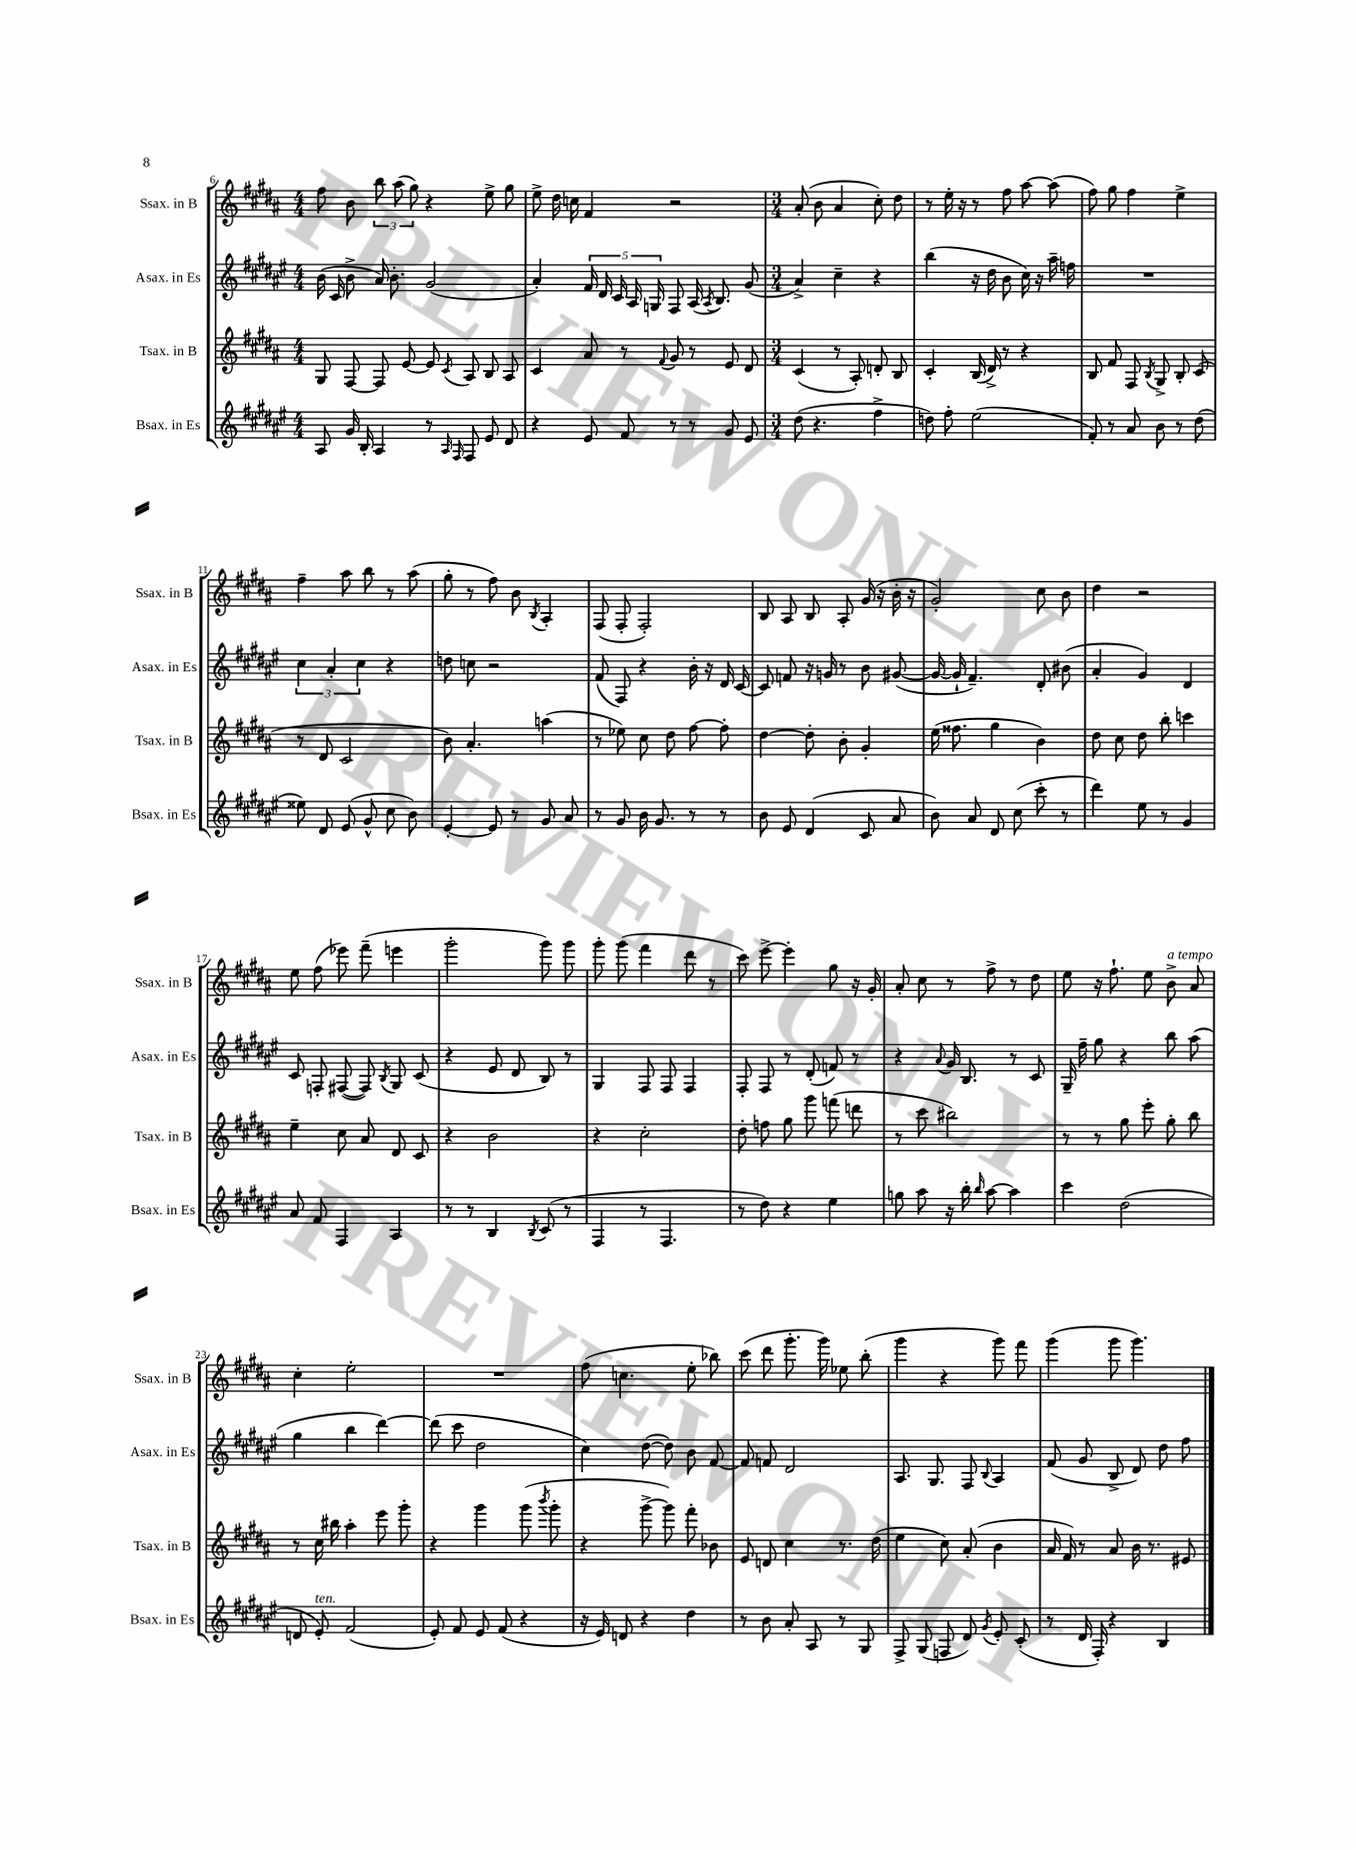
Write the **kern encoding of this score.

**kern	**kern	**kern	**kern
*staff4	*staff3	*staff2	*staff1
*clefG2	*clefG2	*clefG2	*clefG2
*k[f#c#g#d#a#e#]	*k[f#c#g#d#a#]	*k[f#c#g#d#a#e#]	*k[f#c#g#d#a#]
*M4/4	*M4/4	*M4/4	*M4/4
8A#/	8G#/	(16b\	8ff#\
.	.	16c#/	.
16g#/	[8F#/	8b^\	8b\
16B'/	.	.	.
4A#/	8F#/]	16a#/)	12bb\
.	.	8.b'\	.
.	.	.	(12aa#\
.	[8e/	.	.
.	.	.	12gg#\)
8r	8e/]	(2g#/	4r
16qqA#/	.	.	.
16qqF#/	8qc#/	.	.
8F#/	8A#/	.	.
8e#/	8B/	.	8ee^\
8d#/	8A#/	.	8gg#\
=	=	=	=
4r	4c#/	4a#'/)	8ee^\
.	.	.	16dd#\
.	.	.	16cc\
8e#/	8a#/	20f#/	4f#/
.	.	20d#/	.
.	.	20c#/	.
8f#/	8r	.	.
.	.	20A#/	.
.	.	20G/	.
.	8qqf#/	.	.
8r	8g#/	8F#/	2r
8r	8r	(16A#/	.
.	.	8qA#/	.
.	.	8.B/)	.
8g#/	8e/	.	.
8e#/	8d#/	(8g#/	.
=	=	=	=
*M3/4	*M3/4	*M3/4	*M3/4
(8dd#\	(4c#/	4a#^/)	(8a#'/
4.r	.	.	8b\
.	8r	4cc#~\	4a#/
.	8A#'/)	.	.
4ff#^\	8d'/	4r	8cc#'\)
.	8B/	.	8dd#\
=	=	=	=
8dd\)	4c#'/	(4bb\	8r
8ff#'\	.	.	16ee'\
.	.	.	16r
(2ee#\	(16B/	16r	8r
.	16d#^/)	16dd#\	.
.	8r	8b\	8ff#\
.	4r	16cc#\)	[8aa#\
.	.	16r	.
.	.	16aa#~\	(8aa#\]
.	.	16ff\	.
=	=	=	=
8f#'/)	8B/	2.r	8ff#\)
8r	8f#/	.	8gg#\
8a#/	8F#/	.	4ff#\
.	8qB/	.	.
8b\	8G#^/	.	.
8r	8B'/	.	4ee^\
(8dd#\	(8c#/	.	.
=	=	=	=
8ee##\)	8r	6cc#\	4ff#~\
8d#/	8d#/	.	.
.	.	6a#'/	.
(8e#/	2c#/	.	8aa#\
.	.	6cc#\	.
8g#^^/	.	.	8bb\
8cc#\	.	4r	8r
8b\)	.	.	(8aa#\
=	=	=	=
[4e#'/	8b\)	8dd\	8gg#'\
.	4.a#'/	8cc\	8r
8e#/]	.	2r	8ff#\)
8r	.	.	8b\
.	.	.	8qB/
8g#/	(4aa\	.	4A#'/
8a#/	.	.	.
=	=	=	=
8r	8r	(8f#/	(8F#/
8g#/	8ee-\)	8F#/)	8F#'/
16b\	8cc#\	4r	2F#'/)
8.g#/	.	.	.
.	8dd#\	.	.
8r	[8ff#\	16b'\	.
.	.	16r	.
8r	8ff#'\]	16d#/	.
.	.	[16c#/	.
=	=	=	=
8b\	[4dd#\	8c#/]	8B/
8e#/	.	8f/	8A#/
(4d#/	8dd#'\]	16r	8B/
.	.	16g/	.
.	8b'\	8r	8A#'/
8c#/	4g#'/	8b\	(16g#/
.	.	.	16r
8a#/	.	([8g#/	16b'\
.	.	.	16r
=	=	=	=
8b\)	(16ee\	16g#/_	2g#'/)
.	8.ff##\	16g#`/]	.
8a#/	.	4.f#~/)	.
8d#/	4gg#\	.	.
(8cc#\	.	.	.
8ccc#'\	4b\)	8d#'/	8cc#\
8r	.	(8b#\	8b\
=	=	=	=
4ddd#\)	8dd#\	4a#'/	4dd#\
.	8cc#\	.	.
8ee#\	8dd#\	4g#/)	2r
8r	8bb'\	.	.
4g#/	4ccc\	4d#/	.
=	=	=	=
8a#/	4ee~\	8c#/	8ee\
8f#/	.	8F'/	(8ff#\
4F#/	8cc#\	([8F#/	8eee-\)
.	8a#/	8F#/])	(8fff#~\
.	.	8qB/	.
4A#/	8d#/	8G#/	4eee\
.	8c#/	(8c#/	.
=	=	=	=
8r	4r	4r	2ggg#'\
8r	.	.	.
4B/	2b\	8e#/	.
.	.	8d#/	.
8qB/	.	.	.
(8c#/	.	8B/)	8ggg#\)
8r	.	8r	8ggg#\
=	=	=	=
4F#/	4r	4G#/	8ggg#'\
.	.	.	(8ggg#\
8r	2cc#'\	8F#/	4fff#\
4.F#/	.	8F#/	.
.	.	4F#/	8ddd#\
.	.	.	8r
=	=	=	=
8r	8dd#'\	8F#'/	8ccc#\)
8dd#\)	8ff\	8F#/	[8eee^\
4r	8gg#\	8r	4eee'\]
.	8ggg#\	(8d#'/	.
4ee#\	(8fff\	8f/)	8gg#\
.	8ddd\	8r	16r
.	.	.	16g#'/
=	=	=	=
8gg\	8r	4r	8a#'/
8aa#\	8ccc#\	.	8cc#\
.	.	8qqa#/	.
16r	2bb#\)	16g#/	8r
16bb'\	.	8.B/	.
16qqbb/	.	.	.
[8aa#\	.	.	8ff#^\
4aa#\]	.	8r	8r
.	.	8c#/	8dd#\
=	=	=	=
4ccc#\	8r	16G#~/	8ee\
.	.	16ff#~\	.
.	8r	8gg#\	16r
.	.	.	8.ff#`\
(2dd#\	8gg#\	4r	.
.	8eee'\	.	8ee\
.	8gg#'\	8bb\	8b^\
.	8bb\	(8aa#\	8a#/
=	=	=	=
8d/	8r	4gg#\	4cc#'\
8e#'/)	16cc#\	.	.
.	16bb#\	.	.
(2f#/	4aa#'\	4bb\	2ee'\
.	8eee\	[4ddd#\)	.
.	8ggg#'\	.	.
=	=	=	=
8e#'/)	4r	(8ddd#\]	2.r
8f#/	.	8ccc#\	.
8e#/	4ggg#\	2dd#\	.
(8f#/	.	.	.
4r	(8ggg#\	.	.
.	8qbbb/	.	.
.	8ggg#'\	.	.
=	=	=	=
16r	4r	4cc#\)	(8ff#\
16e#/)	.	.	.
8d/	.	.	4.cc\
4r	[8ggg#^\	([8dd#\	.
.	8ggg#\])	8dd#\])	.
4dd#\	8fff#'\	8b\	8ee'\
.	8b-\	[8f#/	8bb-\)
=	=	=	=
8r	8e/	8f#/]	(8ccc#\
8b\	8d/	8f/	8ddd#\
8a#'/	4cc#\	2d#/	8.ggg#'\
8A#/	.	.	.
.	.	.	16ggg#\)
8r	8.r	.	8ee-\
8G#/	.	.	(8bb'\
.	(16dd#\	.	.
=	=	=	=
8F#^/	4ee\	8.A#/	4ggg#\
(8G#/	.	.	.
.	.	8.G#/	.
8F/	8cc#\)	.	4r
8d#/)	(8a#'/	8F#/	.
8qg#/	.	8qqB/	.
8e#'/	4b\	4A#/	8ggg#\)
(8c#'/	.	.	8fff#\
=	=	=	=
8r	16a#/	(8f#/	(4ggg#\
.	16f#/)	.	.
16d#/	8r	8g#/	.
16F#'/)	.	.	.
4r	8a#/	8B^/	8ggg#\
.	16b\	8d#/)	4.ggg#\)
.	8.r	.	.
4B/	.	8dd#\	.
.	8e#/	8ff#\	.
==	==	==	==
*-	*-	*-	*-
